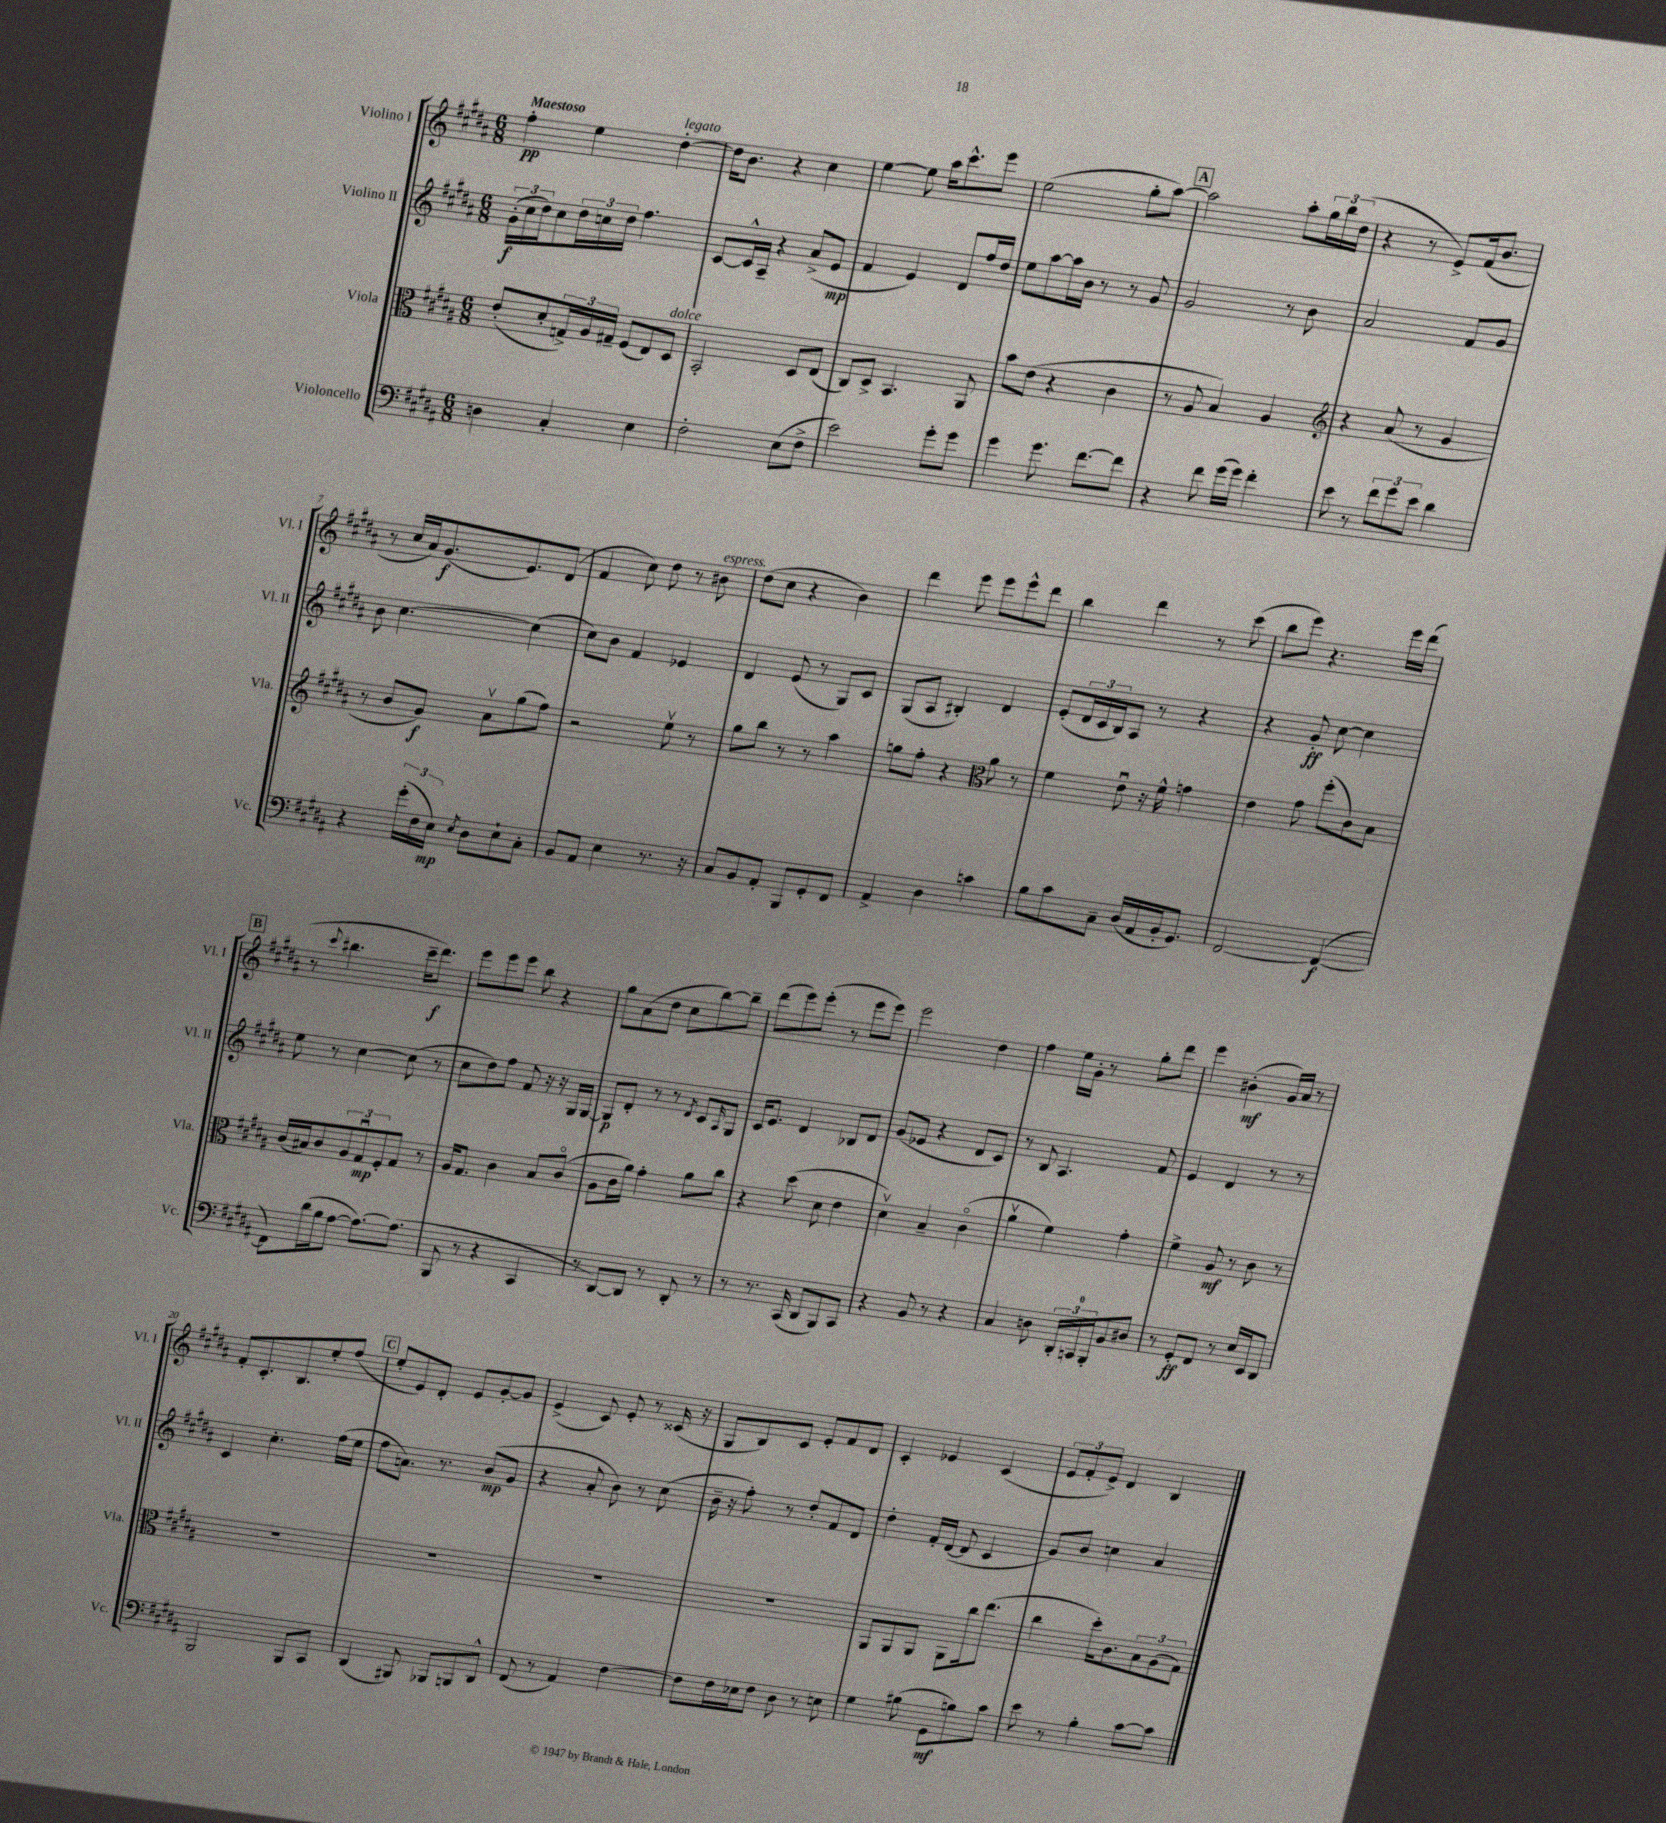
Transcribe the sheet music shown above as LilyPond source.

<<
\new StaffGroup <<
\new Staff = "s0" \with { instrumentName = "Violino I" shortInstrumentName = "Vl. I" } {
    \clef treble \key b \major \numericTimeSignature \time 6/8 \tempo "Maestoso"
    fis''4-.\pp e''4 dis''4~-.^\markup { \italic "legato" } |
    dis''16 b'8. r4 cis''4 |
    e''4~ e''8 ais''16 cis'''8.-^ e'''8 |
    e''2( gis''8-. ais''8~) |
    \mark \markup { \box "A" } ais''2 ais''8-. \tuplet 3/2 { gis''16 b''16 dis''16( } |
    r4 r8 e'8->) fis'16( b'8. |
    r8 cis''16 ais'16) gis'8.\f( e'8.) dis'8( |
    fis'4 cis''8) dis''8 r8 bis'8^\markup { \italic "espress." } |
    dis''8( cis''8 r4 b'4) |
    dis'''4 e'''8 e'''8 e'''8-^ dis'''8 |
    b''4 dis'''4 r8 cis'''8( |
    b''8 e'''8) r4. e'''16 dis'''16( |
    \mark \markup { \box "B" } r8 \appoggiatura { cis'''8 } bis''4. cis'''16-- dis'''8.\f) |
    e'''8 e'''8 e'''8 b''8 r4 |
    gis''8 ais'8( dis''8 cis''8 b''8~) b''8-- |
    dis'''8( e'''8) e'''8-.( r8 e'''8 e'''8) |
    e'''2 dis''4 |
    fis''4 e''16 gis'16-. r8 gis''8-. dis'''8 |
    e'''4 bis'4-.\mf( gis'16) ais'16 r8 |
    fis'8-. cis'8.-. b8. e''8-. fis''8( |
    \mark \markup { \box "C" } e''8-. e'8) dis'8-. e'8 gis'8~-. gis'8 |
    e'4->( cis'8) e'8-. r8 cisis'16( r16 |
    gis8 b8) cis'8 e'8-. fis'8 dis'8 |
    cis'4-. ees'4 cis'4( |
    \tuplet 3/2 { e'8 fis'8-. e'8->) } dis'4 b4 \bar "|." |
}
\new Staff = "s1" \with { instrumentName = "Violino II" shortInstrumentName = "Vl. II" } {
    \clef treble \key b \major \numericTimeSignature \time 6/8
    \tuplet 3/2 { gis'16-.\f( cis''16 dis''16) } cis''8 \tuplet 3/2 { dis''16 c''16 dis''16 } fis''4. |
    cis'8~ cis'16-^ ais16-- r4 ais'8->( e'8\mp |
    fis'4 e'4) dis'8 fis''16 dis''16 |
    e''8 ais''8~ ais''16 b'16 r8 r8 gis'8 |
    \mark \markup { \box "A" } gis'2 r8 b'8 |
    ais'2 fis'8 gis'8 |
    b'8 cis''4.~ cis''4( |
    cis''8) b'8 fis'4 ees'4 |
    dis'4 e'8( r8 gis8) cis'8 |
    gis8( ais8 bis4-.) dis'4 |
    e'8-.( \tuplet 3/2 { dis'16 cis'16 b16) } ais8 r8 r4 |
    r4 gis'8-.\ff cis''8~ cis''4 |
    \mark \markup { \box "B" } e''8 r8 cis''4~ cis''8( r8 |
    cis''8 dis''8) fis''8 fis'8 r16 r16 gis16 gis16~ |
    gis8\p dis'8-. r8 r8 \acciaccatura { dis'8 } cis'8 \grace { ais16 } gis8 |
    cis'16 e'8. dis'4 bes8 dis'8 |
    gis'8( ees'8 r4 dis'8 cis'8) |
    r8 b8 ais4. fis'8 |
    e'4 dis'4 r8 r8 |
    cis'4 cis''4.-. fis''16( e''16 |
    \mark \markup { \box "C" } fis''8 a'8.) r8. b'8\mp( gis'8 |
    r4 ais'8-. b'8) r8 cis''8( |
    b'16-- r16 fis''8-.) r8 dis''8-. fis'8 dis'8 |
    dis''4-. fis'16-. dis'16~( dis'8 cis'4 |
    gis'8) b'8 c''4 ais'4 \bar "|." |
}
\new Staff = "s2" \with { instrumentName = "Viola" shortInstrumentName = "Vla." } {
    \clef alto \key b \major \numericTimeSignature \time 6/8
    e'8-.( dis'8-. \tuplet 3/2 { g16->) ais16 gis16-- } fis8( e8) dis8^\markup { \italic "dolce" } |
    b,2-. dis8 e8( |
    cis8) dis8-> b,4. ais,8 |
    b'8 e'8( r4 cis'4 |
    \mark \markup { \box "A" } r8 ais8 b4) ais4 |
    \clef treble r4 ais'8( r8 gis'4 |
    r8 b'8 gis'8\f) ais'8\upbow gis''8( fis''8) |
    r2 e''8\upbow r8 |
    gis''8 b''8 r8 r8 ais''4 |
    g''8 fis''8-. r4 \clef alto ais'8 r8 |
    fis'4 e'8\downbow r16 fis'16-^ g'4 |
    e'4 gis'8 fis''8-.( cis'8) b8 |
    \mark \markup { \box "B" } cis'16( bis16) cis'8 \tuplet 3/2 { ais8 gis8\downbow\mp fis8-. } gis8 r8 |
    ais16 gis8. cis'4 b8 cis'8\flageolet( |
    ais8 cis'16 ais'16) gis'4-. ais'8 cis''8 |
    r4 dis''8( dis'8 e'4 |
    dis'4\upbow) b4-- cis'4\flageolet( |
    ais'4\upbow fis'4) gis'4-. |
    fis'4-> ais8\mf r8 cis'8 r8 |
    R2. |
    \mark \markup { \box "C" } R2. |
    R2. |
    R2. |
    ais,8 ais,8 ais,8 ais,8 cis''16 e''8.( |
    cis''4 dis''16-.) cis'8. \tuplet 3/2 { b8 ais8( gis8) } \bar "|." |
}
\new Staff = "s3" \with { instrumentName = "Violoncello" shortInstrumentName = "Vc." } {
    \clef bass \key b \major \numericTimeSignature \time 6/8
    d4 cis4-. e4 |
    fis2-. e8( fis8-> |
    e'2) gis'8-. gis'8 |
    gis'4 gis'8. fis'8.~ fis'8 |
    \mark \markup { \box "A" } r4 fis'8 gis'16( gis'16) fis'4-. |
    e'8 r8 \tuplet 3/2 { fis'8 gis'8 e'8 } dis'4 |
    r4 \tuplet 3/2 { gis'16-.( fis16 e16\mp) } \acciaccatura { e8 } dis8 e8-! cis8-. |
    b,8 ais,8 e4 r8. r16 |
    cis8 b,8 ais,8-. b,,8 gis,8-. fis,8 |
    ais,4-> dis4 c'4 |
    b8 cis'8 cis8-- dis16( ais,16 b,16-. gis,8.) |
    fis,2~ fis,4~\f( |
    \mark \markup { \box "B" } fis,8) dis'16( b16 ais8~ ais8.~) ais8.( |
    b,,8 r8 r4 cis,4 |
    r8 dis,8~) dis,8 r8 dis,8-. r8 |
    r8 r8. cis,16( dis,8 b,,8) cis,8 |
    r4 b,8 r8 r4 |
    cis4 d8 \tuplet 3/2 { dis,16-. c,16-0 b,,16-. } b,8 dis8 |
    r8 gis,8-.\ff fis,8 r8 e16 e,16 dis,8 |
    b,,2 b,,8 cis,8 |
    \mark \markup { \box "C" } dis,4( bis,,8) bes,,8 b,,8 dis,8-^ |
    fis,8( r8 ais,4) fis4~ |
    fis8 fis16 ees16 fis8 dis8 r8 e8 |
    gis4 bis8( gis,8\mf b8) cis'8 |
    e'8 r8 b4-. cis'8~ cis'8 \bar "|." |
}
>>
>>
